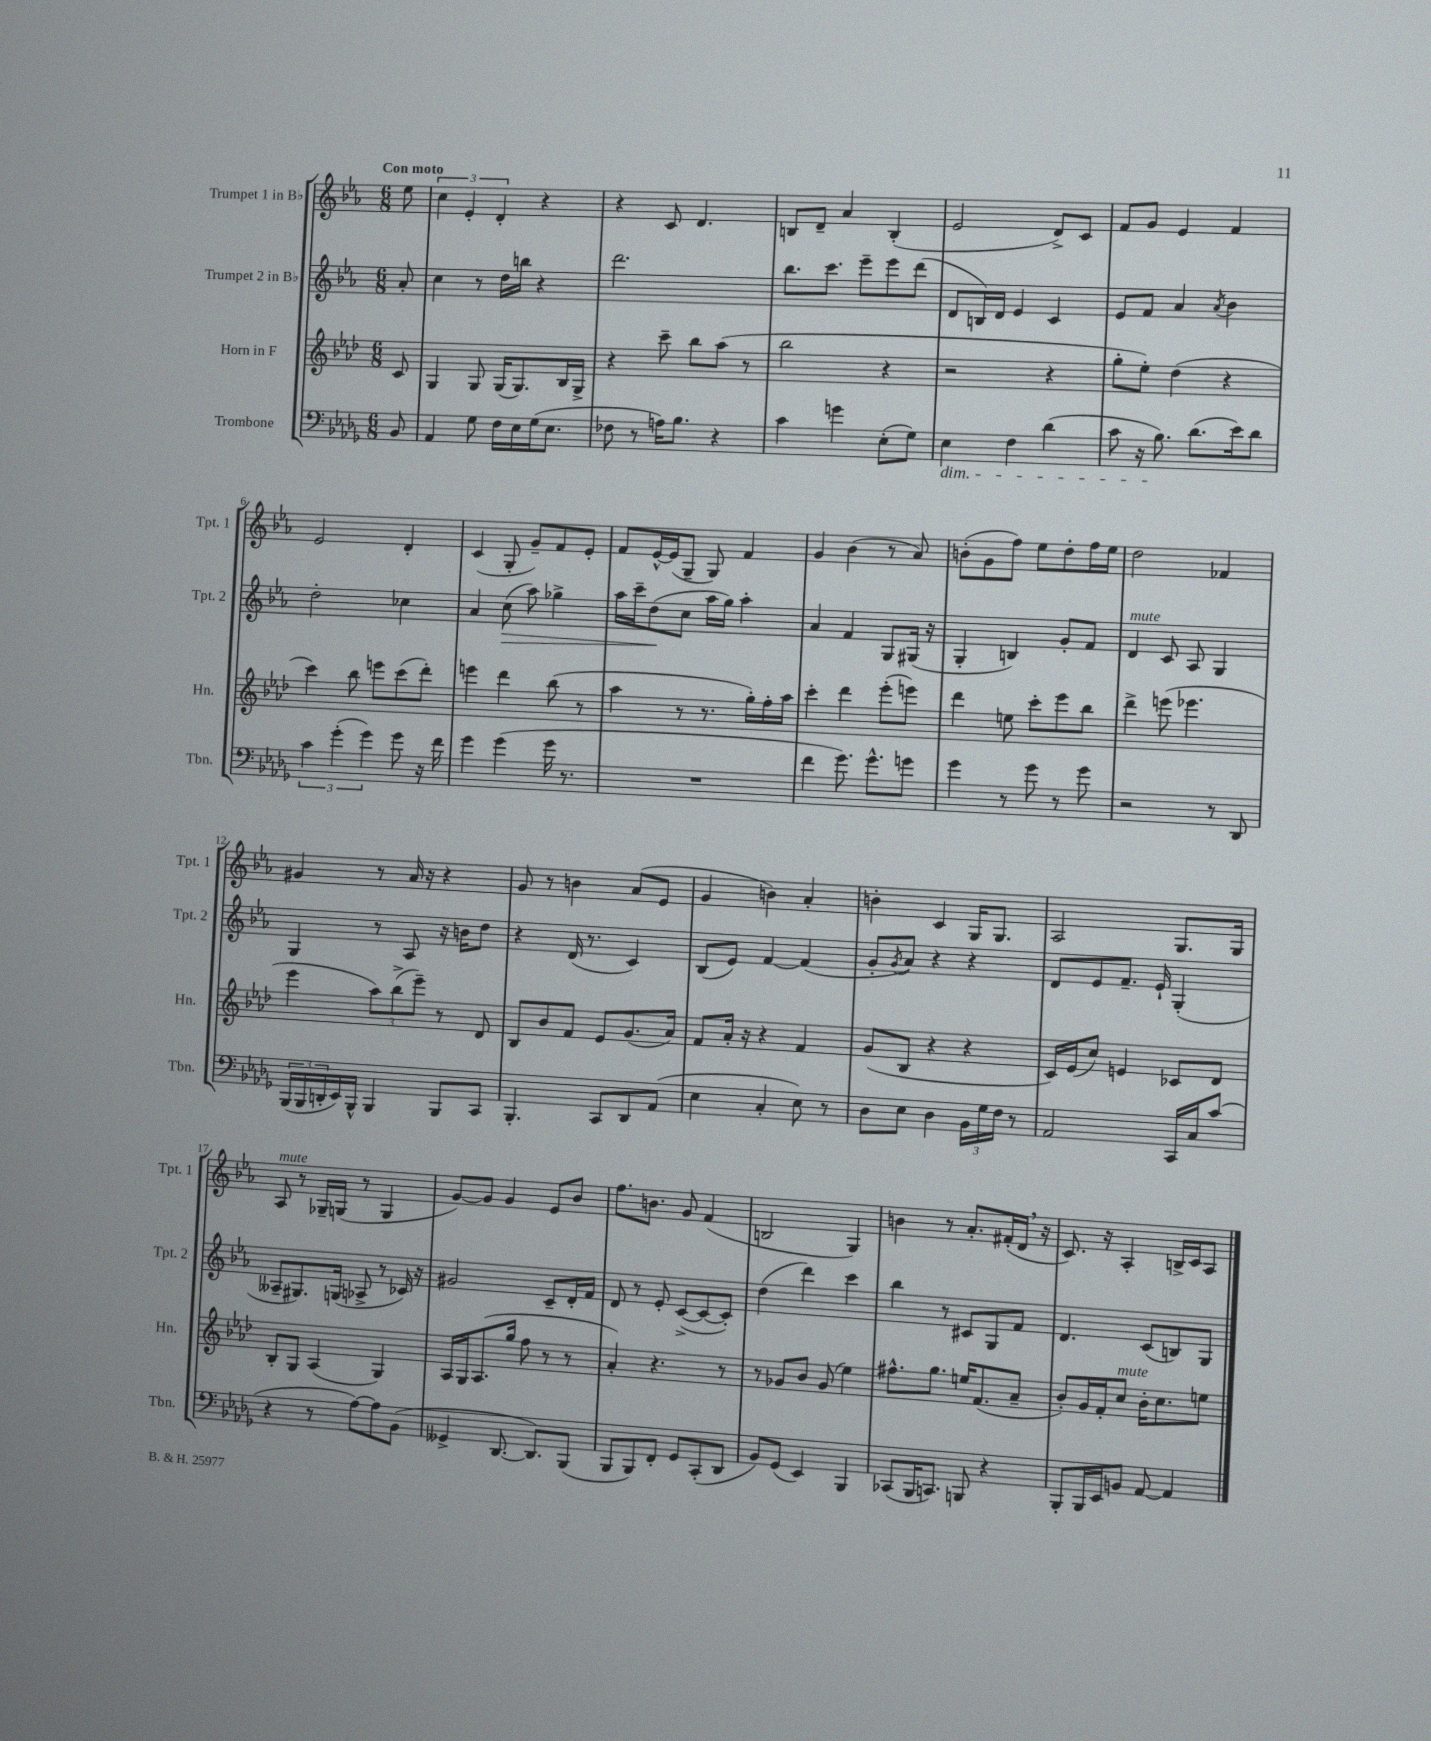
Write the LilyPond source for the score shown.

<<
\new StaffGroup <<
\new Staff = "s0" \with { instrumentName = "Trumpet 1 in Bb" shortInstrumentName = "Tpt. 1" } {
    \clef treble \key ees \major \numericTimeSignature \time 6/8 \partial 8 \tempo "Con moto"
    ees''8 |
    \tuplet 3/2 { c''4 ees'4-. d'4-. } r4 |
    r4 c'8 d'4. |
    b8 d'8-- aes'4 b4-.( |
    ees'2 d'8->) c'8 |
    f'8 g'8 ees'4 f'4 |
    ees'2 d'4-. |
    c'4( g8-. g'8--) f'8 ees'8-. |
    f'8 ees'16~-^ ees'16( g8-- g8) f'4 |
    g'4 bes'4( r8 aes'8) |
    b'8-.( g'8 f''8) ees''8 d''8-. f''16 ees''16 |
    d''2 fes'4 |
    gis'4 r8 aes'16 r16 r4 |
    g'8 r8 b'4 aes'8( ees'8 |
    g'4 b'4) aes'4-. |
    b'4-. c'4 g16 g8. |
    aes2 g8. g16 |
    aes8^\markup { \italic "mute" } r8 ges16-- g16( r8 g4 |
    g'8~) g'8 g'4 ees'8 bes'8 |
    f''8. b'8. g'8 f'4( |
    b2 g4) |
    b'4 r8 aes'8.-. fis'16-.( d'16 \breathe r16 |
    c'8.) r16 aes4-. b16-> c'16 aes8 \bar "|." |
}
\new Staff = "s1" \with { instrumentName = "Trumpet 2 in Bb" shortInstrumentName = "Tpt. 2" } {
    \clef treble \key ees \major \numericTimeSignature \time 6/8 \partial 8
    aes'8-. |
    c''4 r8 d''16 b''16 r4 |
    d'''2. |
    bes''8. c'''8. ees'''8-- ees'''8 d'''8( |
    d'8 b16) d'16 ees'4 c'4 |
    ees'8 f'8 aes'4 \acciaccatura { aes'8 } bes'4 |
    d''2-. ces''4 |
    aes'4 c''8\>( aes''8) ges''4-> |
    aes''16 c'''16-- d''8\!( c''8 aes''16 g''16) aes''4-. |
    aes'4 f'4 g8 gis16( r16 |
    g4-. b4) g'8-. f'8 |
    d'4^\markup { \italic "mute" } c'8 aes8 g4 |
    g4 r8 aes8 r16 b'16 d''8 |
    r4 d'16( r8. c'4) |
    bes8( ees'8) f'4~ f'4( |
    g'8-. \acciaccatura { g'8 } aes'8) r4 r4 |
    d'8 ees'8 f'8.-- ees'16-! g4-.( |
    aeses8-- gis8.) g16( aes8-> r8 ces'16) r16 |
    gis'2 c'8-- d'16-. f'16 |
    d'8 r8 ees'8-. c'8~->( c'8~ c'8-.) |
    d''4( d'''4) c'''4 |
    bes''4 r8 cis'8 g8 f'8 |
    d'4. c'8( b8) g8 \bar "|." |
}
\new Staff = "s2" \with { instrumentName = "Horn in F" shortInstrumentName = "Hn." } {
    \clef treble \key aes \major \numericTimeSignature \time 6/8 \partial 8
    c'8 |
    g4 g8 g16( g8.) bes16 g16-> |
    r4 c'''8-- bes''8 aes''8( r8 |
    bes''2 r4 |
    r2 r4 |
    g''8-. ees''8-.) des''4( r4 |
    c'''4) bes''8 e'''8 c'''8( des'''8-.) |
    e'''4 des'''4 bes''8( r8 |
    aes''4 r8 r8. g''16-.) f''16-. aes''16 |
    c'''4-. des'''4 ees'''8-.( e'''8) |
    des'''4 e''8 c'''8-. ees'''8 bes''8 |
    des'''4-> e'''8( ees'''4. |
    ees'''4 \tuplet 3/2 { aes''8) bes''8->( ees'''8--) } r8 des'8 |
    bes8 bes'8 f'8 ees'8 g'8.( aes'16) |
    f'8 aes'16-. r16 r4 f'4 |
    g'8( bes8 r4 r4 |
    c'16) ees'16( c''8) e'4 ces'8 des'8 |
    bes8-. g8 aes4( g4) |
    aes16 g16 aes8.( g''16 f''8 r8 r8 |
    aes'4-.) r4. r8 |
    r8 ges'8 bes'8 ges'8( ees''4) |
    fis''8.-^ g''8. e''16 f'8.( aes'8-- |
    bes'8-.) g'16 f'16-. c''8^\markup { \italic "mute" } bes'16-. c''8. e''8 \bar "|." |
}
\new Staff = "s3" \with { instrumentName = "Trombone" shortInstrumentName = "Tbn." } {
    \clef bass \key des \major \numericTimeSignature \time 6/8 \partial 8
    bes,8 |
    aes,4 ges8 f16 ees16 ges16( ees8. |
    fes8 r8 a16) bes8. r4 |
    c'4 g'4 ees8-.( ges8) |
    ees4\dim f4 des'4( |
    c'8 r16 bes8.\!) des'8.( ees'16) des'8 |
    \tuplet 3/2 { c'4 ges'4-.( ges'4) } ges'8 r16 f'16 |
    ges'4 ges'4( ges'16 r8. |
    R2. |
    f'4 ges'8.) ges'8.-^ g'8 |
    ges'4 r8 ges'8 r8 ges'8 |
    r2 r8 des,8 |
    \tuplet 3/2 { bes,,16( bes,,16 d,16-. } ees,16) bes,,16-^ bes,,4 bes,,8 c,8 |
    bes,,4.-. c,8 des,8 aes,8( |
    ees4 c4-. ees8) r8 |
    des8 ees8 des4 \tuplet 3/2 { bes,16 ges16 f16 } r8 |
    aes,2 c,16 c16 c'8( |
    r4 r8 aes8~) aes8 bes,8( |
    geses,4-> des,8.~ des,8.) bes,,8( |
    bes,,8 bes,,8) f,8-. ges,8 c,8-.( des,8 |
    bes,8) ges,8( ees,4) bes,,4 |
    ces,8( bes,,16 c,8.) b,,8 r4 |
    bes,,8-. bes,,16 ees,16 b,8 aes,8~ aes,4 \bar "|." |
}
>>
>>
